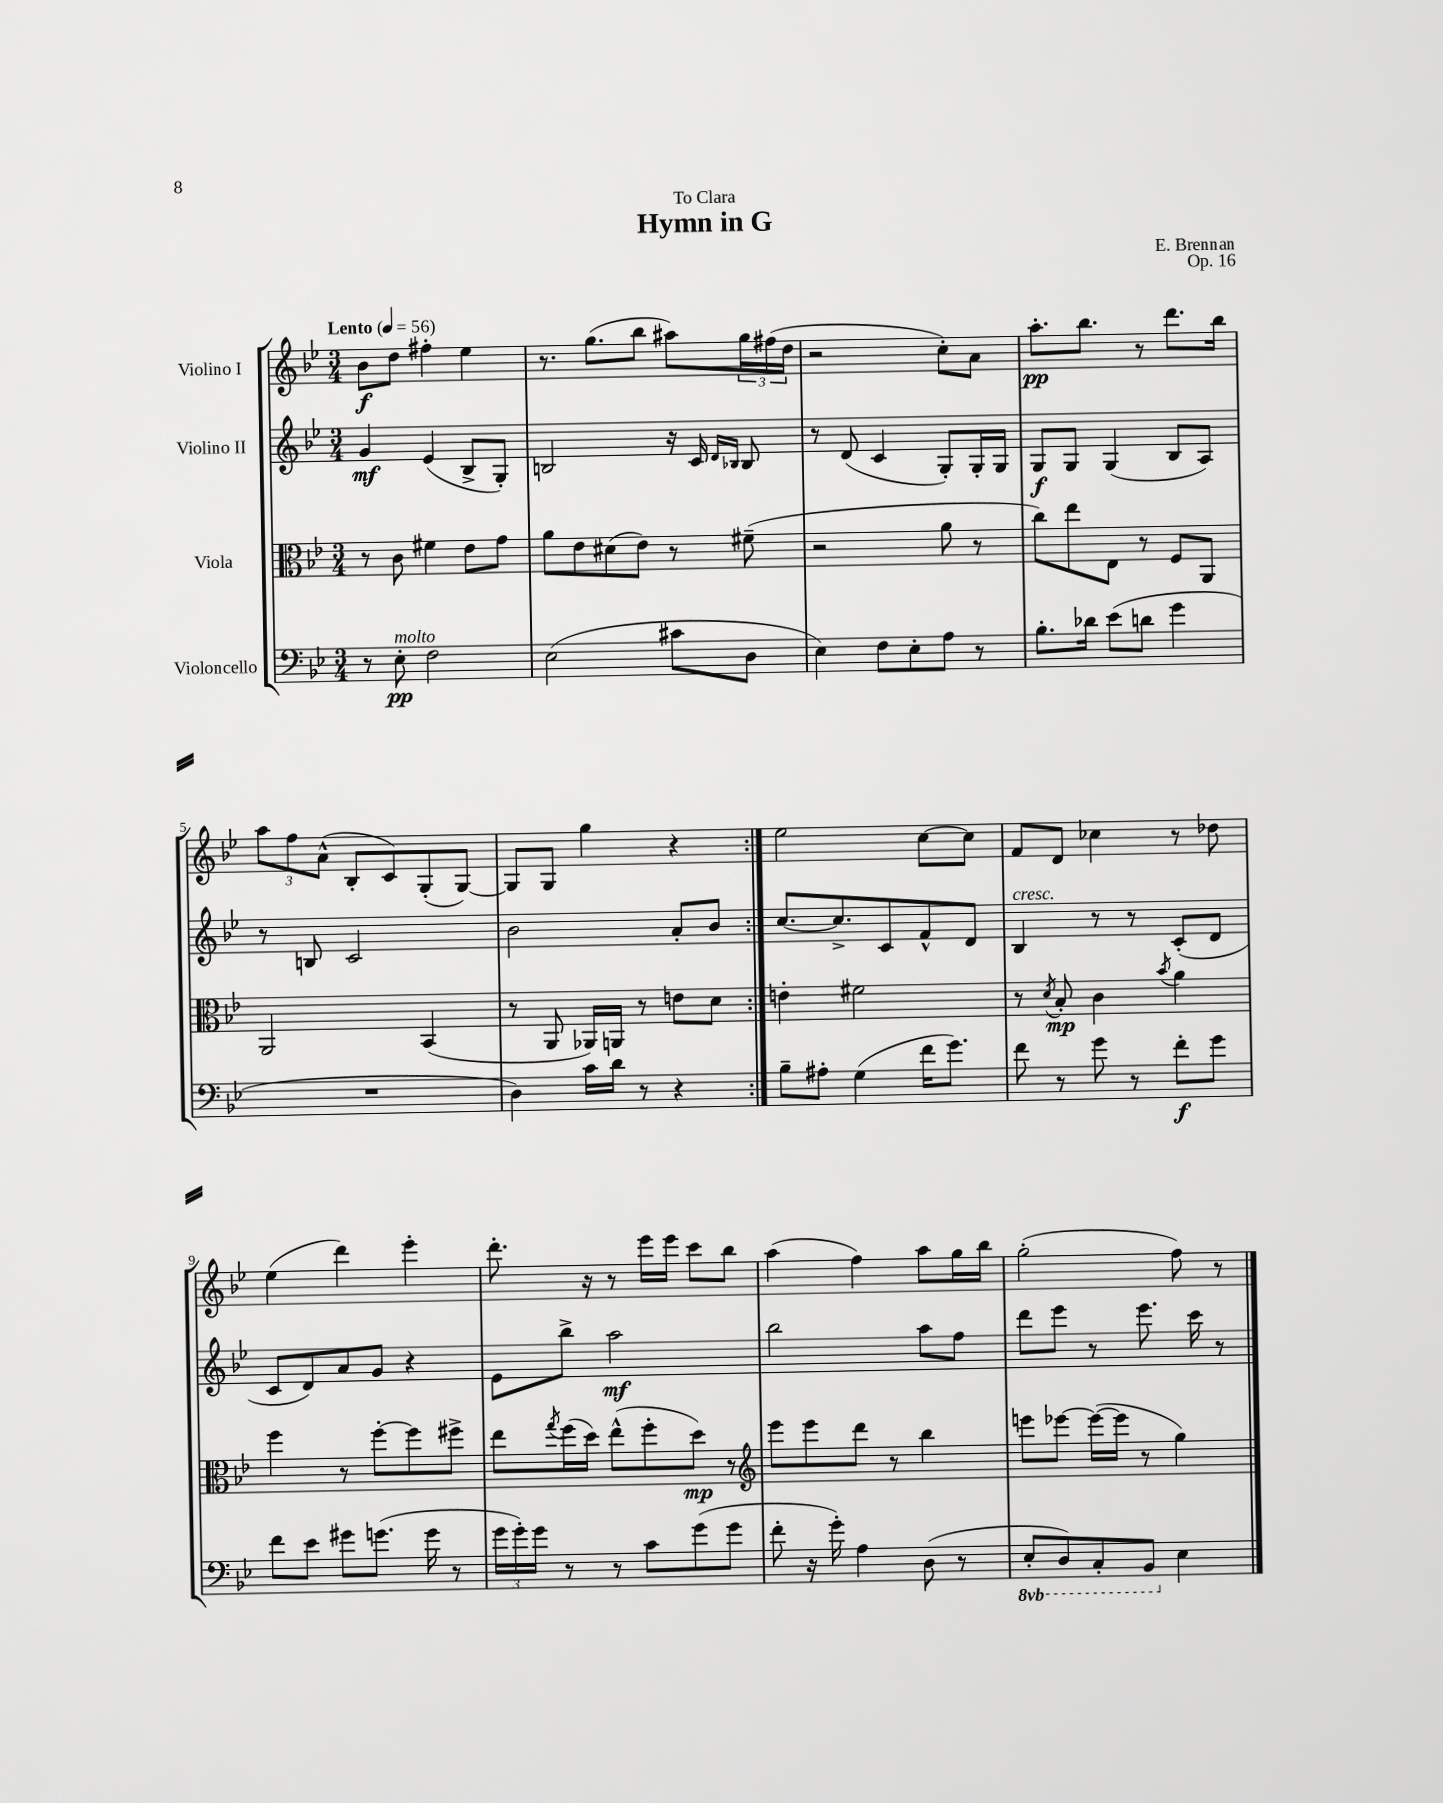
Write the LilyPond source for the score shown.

\header { title = "Hymn in G" composer = "E. Brennan" dedication = "To Clara" opus = "Op. 16" }
<<
\new StaffGroup <<
\new Staff = "s0" \with { instrumentName = "Violino I" } {
    \clef treble \key bes \major \numericTimeSignature \time 3/4 \tempo "Lento" 4 = 56
    \repeat volta 2 { bes'8\f d''8 fis''4-. ees''4 |
    r8. g''8.( bes''8 ais''8) \tuplet 3/2 { g''16 fis''16( d''16 } |
    r2 c''8-.) a'8 |
    a''8.-.\pp bes''8. r8 d'''8. bes''16 |
    \tuplet 3/2 { a''8 f''8 a'8-^( } bes8-. c'8) g8-.( g8~) |
    g8 g8 g''4 r4 | }
    ees''2 c''8~ c''8 |
    f'8 d'8 ces''4 r8 des''8 |
    ees''4( d'''4) ees'''4-. |
    d'''8.-. r16 r8 ees'''16 ees'''16 c'''8 bes''8 |
    a''4( f''4) a''8 g''16 bes''16 |
    g''2-.( f''8) r8 \bar "|." |
}
\new Staff = "s1" \with { instrumentName = "Violino II" } {
    \clef treble \key bes \major \numericTimeSignature \time 3/4
    \repeat volta 2 { g'4\mf ees'4( bes8-> g8-.) |
    b2 r16 c'16 \grace { d'16 bes16 } bes8 |
    r8 d'8( c'4 g8-.) g16-. g16 |
    g8\f g8 g4( bes8 a8) |
    r8 b8 c'2 |
    bes'2 a'8-. bes'8 | }
    c''8.~ c''8.-> c'8 f'8-^ d'8 |
    bes4^\markup { \italic "cresc." } r8 r8 c'8-.( d'8 |
    c'8 d'8) a'8 g'8 r4 |
    ees'8 bes''8-> a''2\mf |
    bes''2 a''8 f''8 |
    d'''8 ees'''8 r8 ees'''8. c'''16 r8 \bar "|." |
}
\new Staff = "s2" \with { instrumentName = "Viola" } {
    \clef alto \key bes \major \numericTimeSignature \time 3/4
    \repeat volta 2 { r8 c'8 fis'4 ees'8 g'8 |
    a'8 ees'8 dis'8( ees'8) r8 fis'8--( |
    r2 a'8 r8 |
    c''8) ees''8 ees8 r8 f8 a,8 |
    a,2 bes,4( |
    r8 a,8 aes,16) a,16 r8 e'8 d'8 | }
    e'4-. fis'2 |
    r8 \acciaccatura { d'8 } bes8-.\mp c'4 \acciaccatura { bes'8 } a'4 |
    f''4 r8 f''8~-. f''8 fis''8-> |
    ees''8 \acciaccatura { g''8 } f''16( d''16) ees''8-^( f''8-. d''8\mp) r8 |
    \clef treble ees'''8 ees'''8 d'''8 r8 bes''4 |
    e'''8 ees'''8~ ees'''16~( ees'''16 r8 g''4) \bar "|." |
}
\new Staff = "s3" \with { instrumentName = "Violoncello" } {
    \clef bass \key bes \major \numericTimeSignature \time 3/4 \set Staff.ottavationMarkups = #ottavation-simple-ordinals
    \repeat volta 2 { r8 ees8-.\pp^\markup { \italic "molto" } f2 |
    ees2( cis'8 d8 |
    ees4) f8 ees8-. a8 r8 |
    bes8.-. des'16 ees'8( d'8 g'4 |
    R2. |
    d4) c'16 d'16 r8 r4 | }
    bes8-- ais8-. g4( f'16 g'8.) |
    f'8 r8 g'8 r8 f'8-.\f g'8 |
    f'8 ees'8 gis'8 g'8.( g'16 r8 |
    \tuplet 3/2 { g'16 g'16-.) g'16 } r8 r8 c'8 g'8( g'8 |
    f'8-. r16 g'16-.) a4 d8( r8 |
    \ottava #-1 ees,8-. d,8) c,8-. bes,,8 \ottava #0 ees4 \bar "|." |
}
>>
>>
